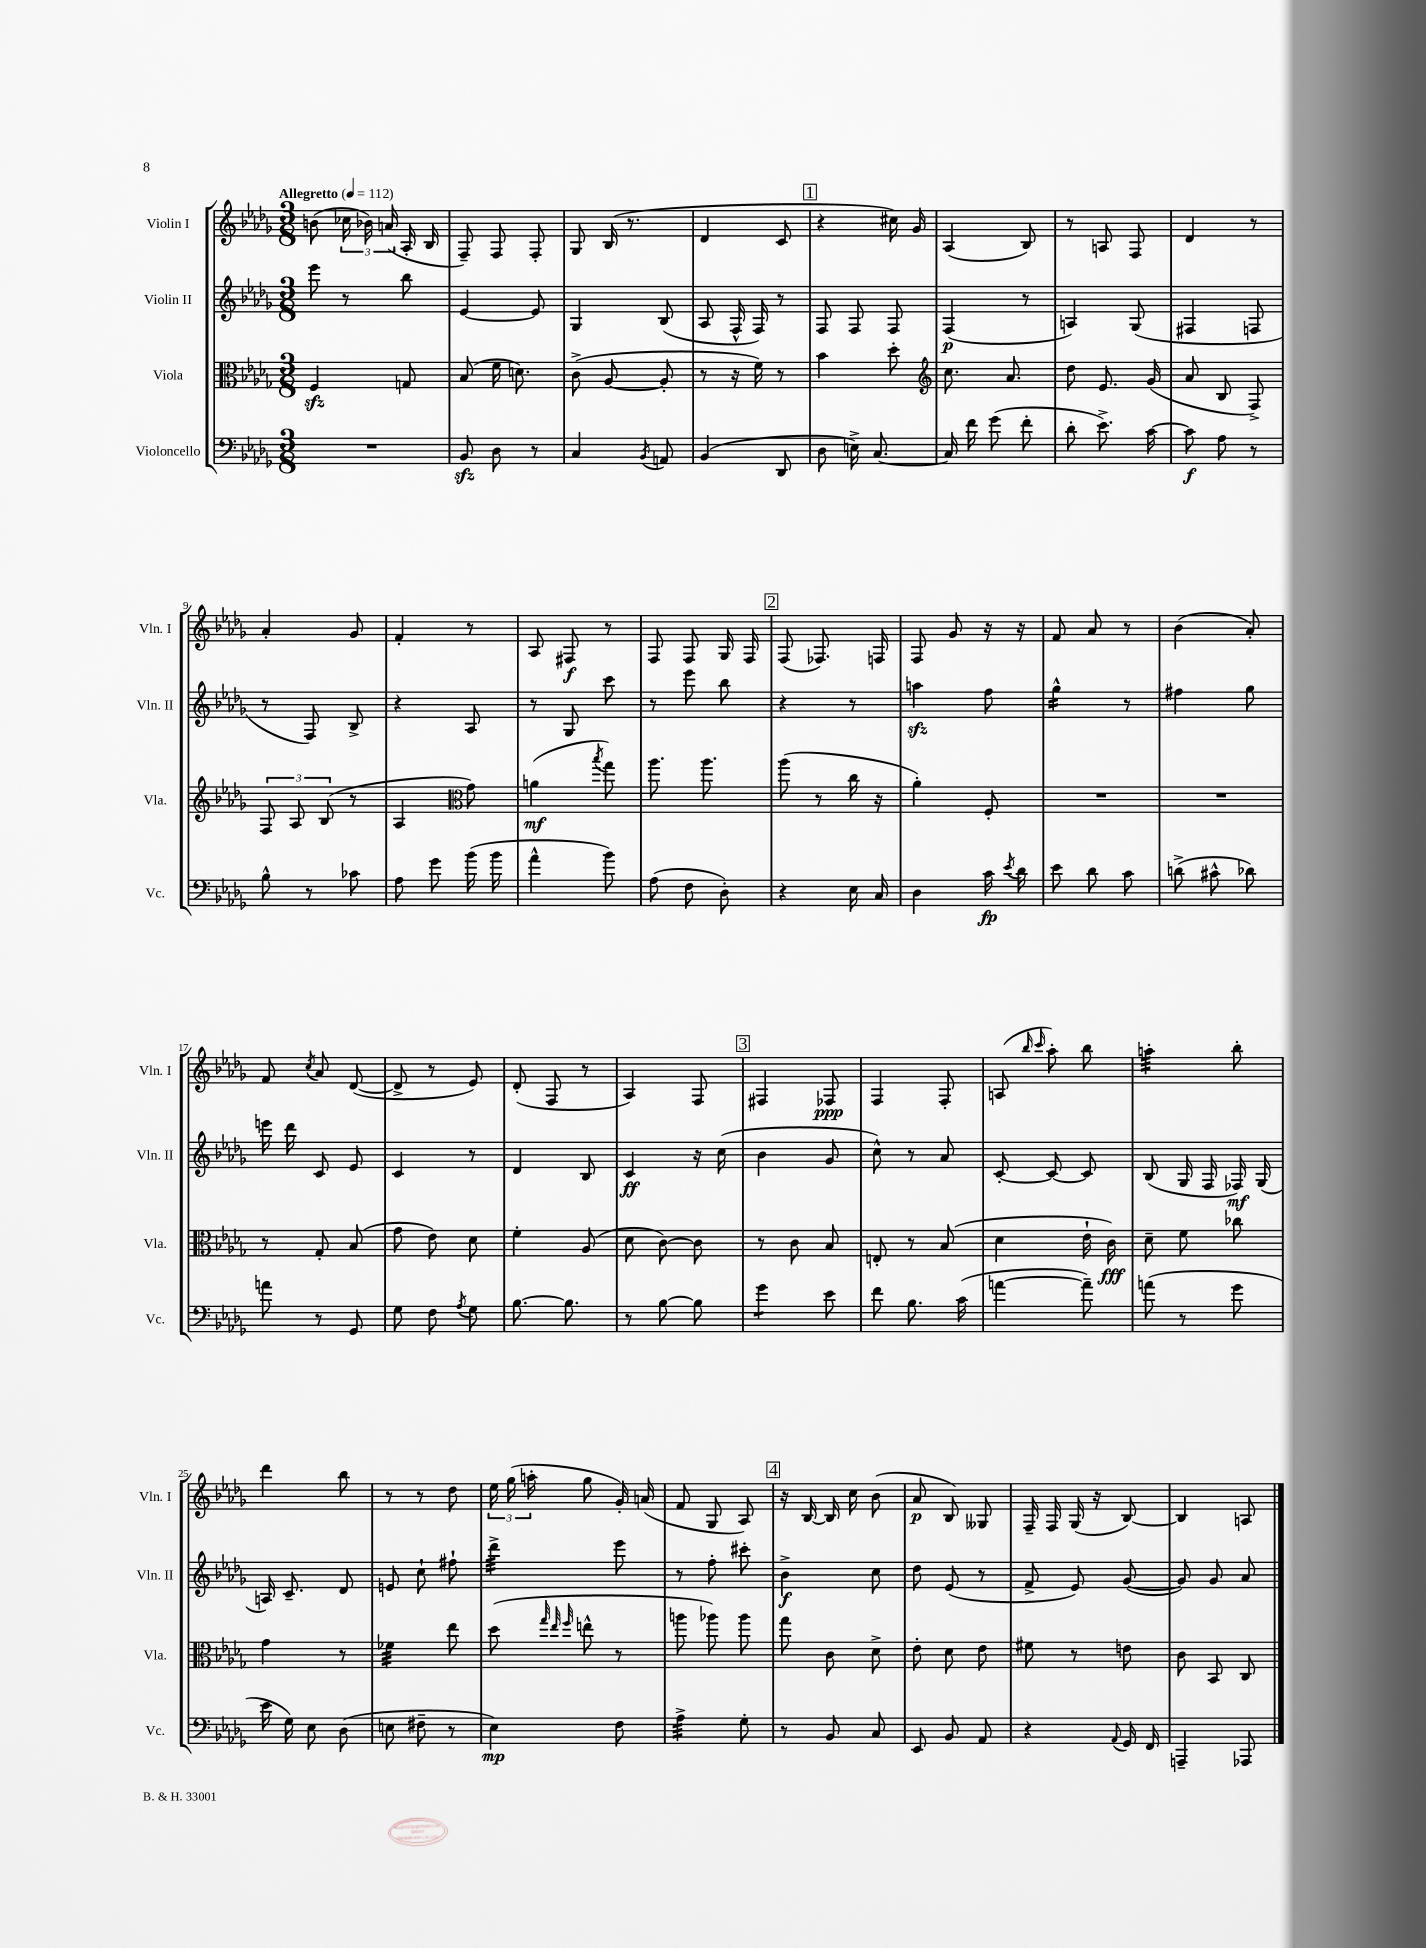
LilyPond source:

<<
\new StaffGroup <<
\new Staff = "s0" \with { instrumentName = "Violin I" shortInstrumentName = "Vln. I" } {
    \clef treble \key des \major \numericTimeSignature \time 3/8 \tempo "Allegretto" 4 = 112
    \autoBeamOff b'8( \tuplet 3/2 { ces''16 bes'16) a'16( } aes16-. bes16 |
    f8--) f8 f8-. |
    ges8 bes16( r8. |
    des'4 c'8 |
    \mark \markup { \box "1" } r4 cis''16) ges'16 |
    aes4( bes8) |
    r8 a8 f8 |
    des'4 r8 |
    aes'4-. ges'8 |
    f'4-. r8 |
    aes8 fis8\f r8 |
    f8 f8 ges16 f16 |
    \mark \markup { \box "2" } f8( fes8.) f16 |
    f8 ges'8 r16 r16 |
    f'8 aes'8 r8 |
    bes'4( aes'8-.) |
    f'8 \acciaccatura { c''8 } aes'8 des'8~( |
    des'8-> r8 ees'8) |
    des'8-.( f8 r8 |
    aes4) f8 |
    \mark \markup { \box "3" } fis4 fes8\ppp |
    f4 f8-. |
    a8( \grace { bes''16 c'''16 } aes''8-.) bes''8 |
    a''4:32-. bes''8-. |
    des'''4 bes''8 |
    r8 r8 des''8 |
    \tuplet 3/2 { ees''16 ges''16( a''16-. } ges''8 ges'16-.) a'16( |
    f'8 ges8 aes8) |
    \mark \markup { \box "4" } r16 bes16~ bes16 c''16 bes'8( |
    aes'8\p bes8) geses8 |
    f16-- f16 ges16( r16 bes8~) |
    bes4 a8 \bar "|." |
}
\new Staff = "s1" \with { instrumentName = "Violin II" shortInstrumentName = "Vln. II" } {
    \clef treble \key des \major \numericTimeSignature \time 3/8
    \autoBeamOff ees'''8 r8 bes''8 |
    ees'4~ ees'8 |
    ges4 bes8( |
    aes8 f16-^ f16) r8 |
    \mark \markup { \box "1" } f8 f8 f8 |
    f4\p( r8 |
    a4) ges8( |
    fis4 f8 |
    r8 f8) bes8-> |
    r4 aes8 |
    r8 ges8 c'''8 |
    r8 ees'''8 bes''8 |
    \mark \markup { \box "2" } r4 r8 |
    a''4\sfz f''8 |
    ges''4:16-^ r8 |
    fis''4 ges''8 |
    e'''16 des'''16 c'8 ees'8 |
    c'4 r8 |
    des'4 bes8 |
    c'4\ff r16 c''16( |
    \mark \markup { \box "3" } bes'4 ges'8 |
    c''8-^) r8 aes'8 |
    c'8~-. c'8~ c'8 |
    bes8( ges16 f16 fes16\mf) ges16( |
    a16) c'8.-- des'8 |
    e'8 c''8-! fis''8-! |
    des'''4:32-> ees'''8 |
    r8 f''8-. cis'''8-. |
    \mark \markup { \box "4" } bes'4->\f c''8 |
    des''8 ees'8( r8 |
    f'8-> ees'8) ges'8~( |
    ges'8) ges'8 aes'8 \bar "|." |
}
\new Staff = "s2" \with { instrumentName = "Viola" shortInstrumentName = "Vla." } {
    \clef alto \key des \major \numericTimeSignature \time 3/8
    \autoBeamOff f4\sfz g8 |
    bes8( f'16 d'8.) |
    c'8->( aes8~ aes8-. |
    r8 r16 f'16) r8 |
    \mark \markup { \box "1" } bes'4 des''8-. |
    \clef treble c''8. aes'8. |
    des''8 ees'8. ges'16( |
    aes'8 bes8 f8->) |
    \tuplet 3/2 { f8 aes8 bes8( } r8 |
    aes4 \clef alto ges'8) |
    a'4\mf( \acciaccatura { bes''8 } ges''8) |
    aes''8. aes''8. |
    \mark \markup { \box "2" } aes''8( r8 c''16 r16 |
    aes'4-.) f8-. |
    R4. |
    R4. |
    r8 ges8-. bes8( |
    ges'8 ees'8) des'8 |
    f'4-. aes8( |
    des'8 c'8~) c'8 |
    \mark \markup { \box "3" } r8 c'8 bes8 |
    e8-. r8 bes8( |
    des'4 ees'16-! c'16\fff) |
    des'8-- f'8 ces''8 |
    ges'4 r8 |
    fes'4:32 ees''8 |
    des''8( \grace { ges''32 ees''32 f''32 } e''8-^ r8 |
    a''8 aes''8) aes''8 |
    \mark \markup { \box "4" } ges''8 c'8 des'8-> |
    ees'8-. des'8 ees'8 |
    fis'8 r8 e'8 |
    c'8 bes,8 c8 \bar "|." |
}
\new Staff = "s3" \with { instrumentName = "Violoncello" shortInstrumentName = "Vc." } {
    \clef bass \key des \major \numericTimeSignature \time 3/8
    \autoBeamOff R4. |
    bes,8\sfz des8 r8 |
    c4 \acciaccatura { bes,8 } a,8 |
    bes,4( des,8 |
    \mark \markup { \box "1" } des8 e16->) c8.~ |
    c16 f'16 ges'8( f'8-. |
    des'8-. ees'8.->) c'16~ |
    c'8\f aes8 r8 |
    bes8-^ r8 ces'8 |
    aes8 ges'8 bes'16( bes'16 |
    aes'4-^ bes'8) |
    aes8( f8 des8-.) |
    \mark \markup { \box "2" } r4 ees16 c16 |
    des4 c'16\fp \acciaccatura { ees'8 } des'16 |
    ees'8 des'8 c'8 |
    d'8->( cis'8-^ des'8) |
    a'8 r8 ges,8 |
    ges8 f8 \acciaccatura { aes8 } ges8 |
    bes8.~ bes8. |
    r8 bes8~ bes8 |
    \mark \markup { \box "3" } ges'4:8 ees'8 |
    f'8 bes8. c'16( |
    a'4~ a'8--) |
    a'8( r8 ges'8 |
    ees'16 ges16) ees8 des8( |
    e8 fis8-- r8 |
    ees4\mp) f8 |
    aes4:32-> ges8-. |
    \mark \markup { \box "4" } r8 bes,8 c8 |
    ees,8 bes,8 aes,8 |
    r4 \appoggiatura { aes,8 } ges,16 f,16 |
    a,,4-- aes,,8 \bar "|." |
}
>>
>>
